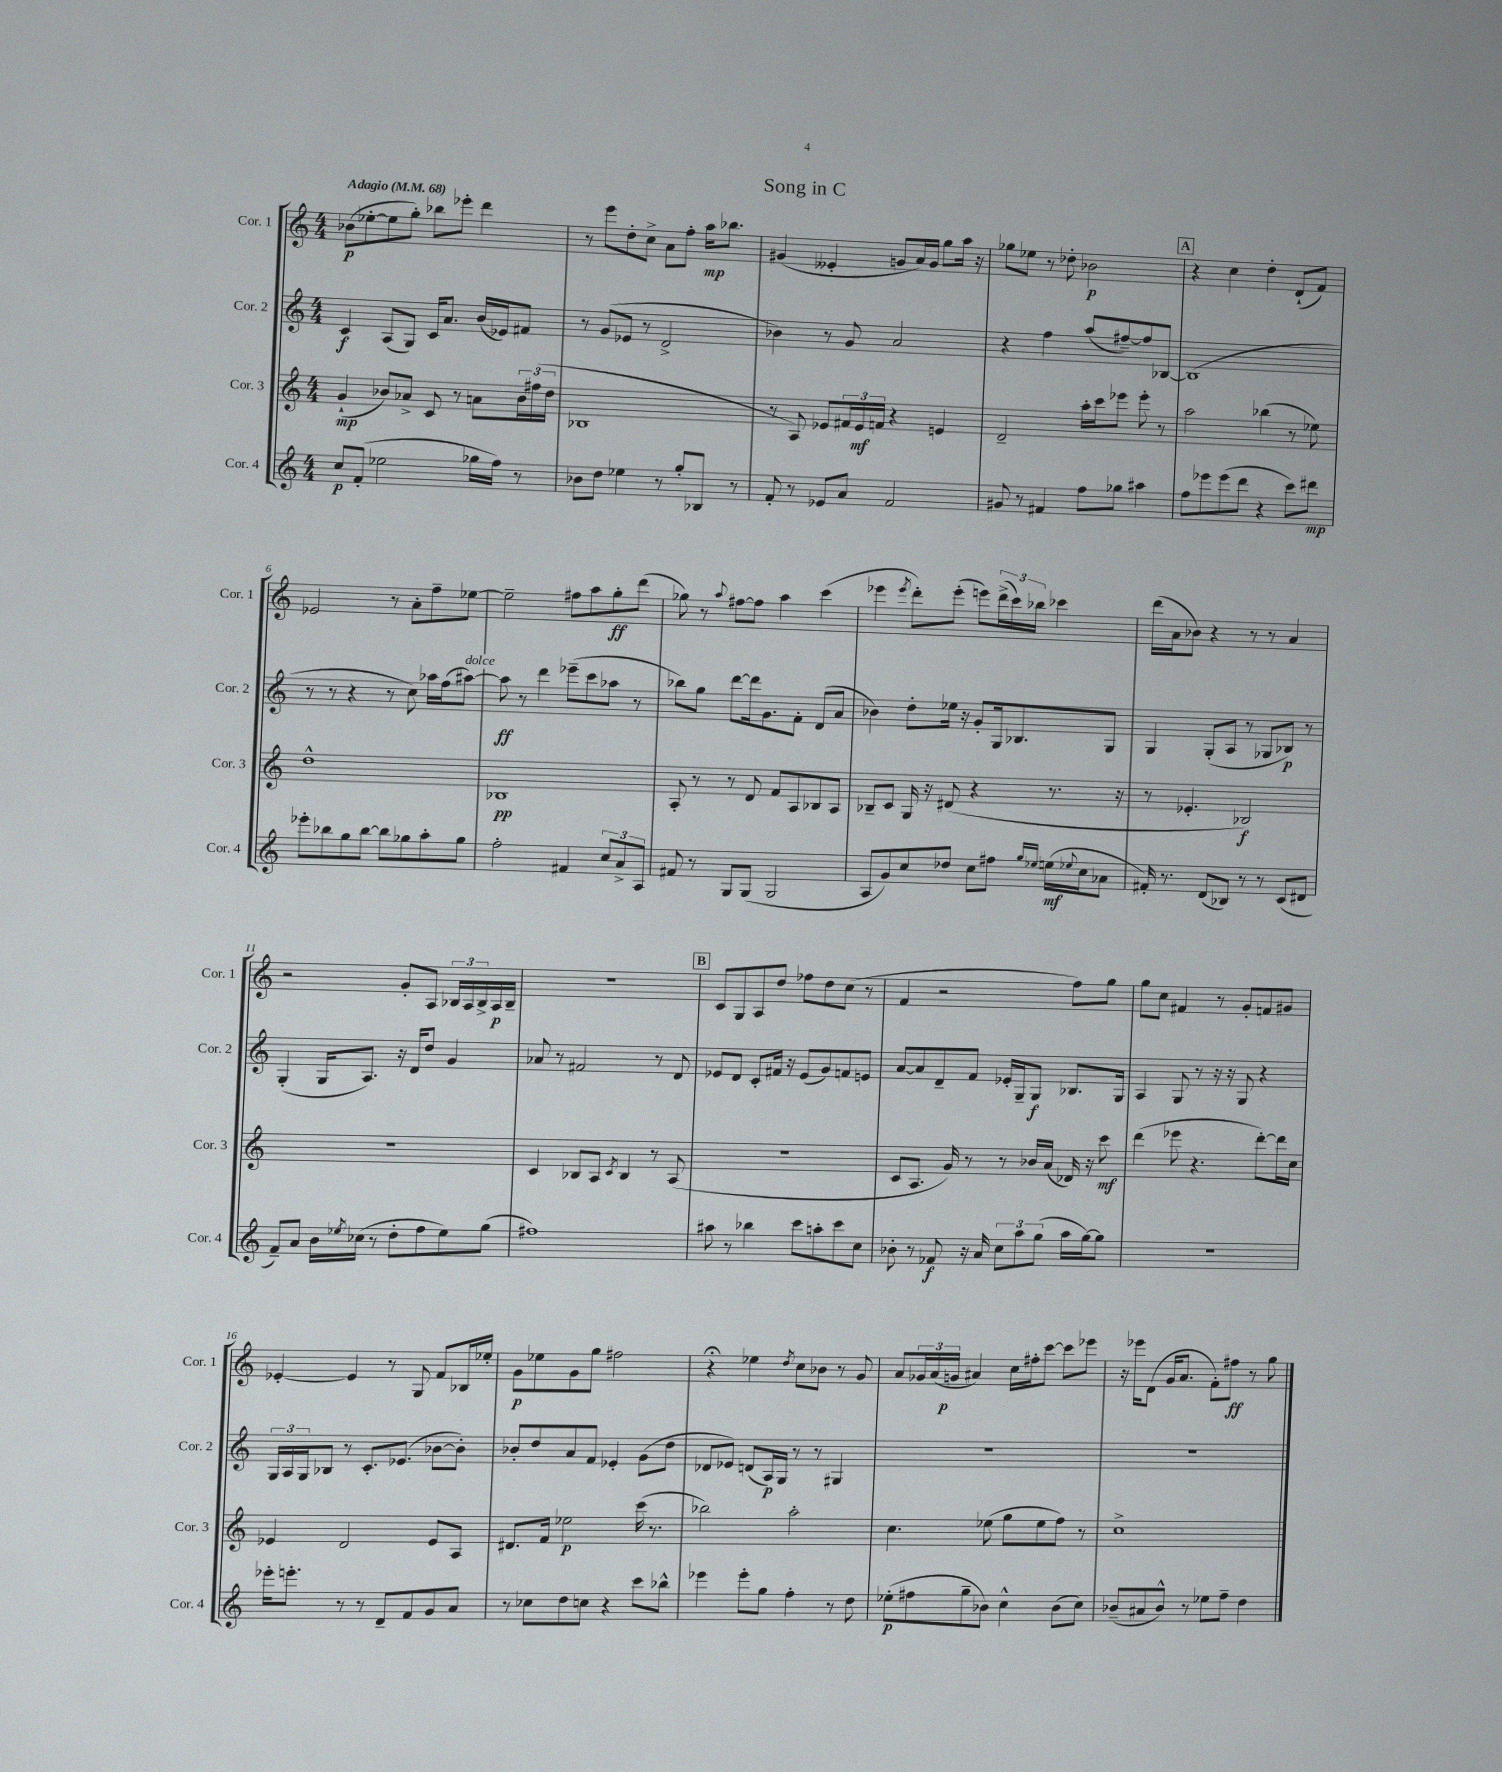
\header { title = "Song in C" }
<<
\new StaffGroup <<
\new Staff = "s0" \with { instrumentName = "Cor. 1" shortInstrumentName = "Cor. 1" } {
    \clef treble \key c \major \numericTimeSignature \time 4/4 \tempo "Adagio" 4 = 68
    bes'8\p( ees''8~-. ees''8 g''8-.) bes''8 ees'''8-. d'''4 |
    r8 e'''8 d''8-. c''8-> a'8 f''8-. a''16\mp bes''8. |
    gis'4( eeses'4-. g'8 a'16) g'16 g''8 a''16 r16 |
    ges''8 ees''8 r8 des''8-. bes'2\p |
    \mark \markup { \box "A" } r4 c''4 d''4-. d'8-!( f'8) |
    ees'2 r8 a'8-. f''8-- ees''8~ |
    ees''2-- fis''8 a''8 g''8-.\ff d'''8( |
    ges''8) r8 \appoggiatura { a''8 } fis''8~ fis''8 a''4 c'''4( |
    ees'''4 \acciaccatura { ees'''8 } d'''8-.) ees'''8-.( e'''8) \tuplet 3/2 { d'''16->( c'''16) bes''16 } ces'''4 |
    d'''16( a'16 bes'8) r4 r8 r8 a'4 |
    r2 g'8-. a8 \tuplet 3/2 { bes16 a16 bes16-> } a16\p bes16-- |
    R1 |
    \mark \markup { \box "B" } c'8 g8 a8 d''8 fes''8 d''8 c''8( r8 |
    f'4 r2 f''8) g''8 |
    g''8 c''8 fis'4 r8 g'8-. f'8 gis'8 |
    ees'4~-. ees'4 r8 g8 f'8 bes16 ees''16-. |
    g'8\p ees''8 g'8 g''8 fis''2 |
    r4\fermata ees''4 \acciaccatura { d''8 } c''8 bes'8 r8 g'8 |
    a'8 \tuplet 3/2 { ges'16 a'16( g'16\p } ais'4) c''16 fis''16-. c'''8~ c'''8 ees'''8 |
    r16 ees'''16 d'8( g'16 a'8. f'8-.) fis''8\ff r8 g''8 \bar "|." |
}
\new Staff = "s1" \with { instrumentName = "Cor. 2" shortInstrumentName = "Cor. 2" } {
    \clef treble \key c \major \numericTimeSignature \time 4/4
    c'4\f a8( g8) c'16 a'8. b'16( ees'16) fis'8 |
    r8 g'8( ees'8 r8 d'2-> |
    bes'4) r8 g'8 a'2 |
    r4 f''4 a''8( fis''8~--) fis''8 bes8~ |
    \mark \markup { \box "A" } bes1( |
    r8 r8 r4 r8 c''8) aes''16 f''16( ais''8~^\markup { \italic "dolce" }) |
    ais''8\ff r8 d'''4 ees'''8--( c'''8 aes''8 r8 |
    bes''8) g''8 d'''8~ d'''16 g'8. f'8-. d'8( a'8 |
    bes'4) d''8-. ees''16 r16 g'8-. g16 bes8. g8 |
    g4 g8-.( a8 r8 ges8 bes8\p) r8 |
    g4-.( g16 a8.) r16 d'16 d''8 g'4 |
    aes'8 r8 fis'2 r8 d'8 |
    \mark \markup { \box "B" } ees'8 d'8 c'8-. fis'16 r16 ees'8( g'8) f'8 e'8 |
    a'8~ a'8 d'8-- f'8 ees'16-. g16-- g8\f bes8. g16 |
    a4 g8 r8 r16 r16 g8 r4 |
    \tuplet 3/2 { g16 a16 g16 } bes8 r8 c'8.-. ees'8.( bes'8~ bes'8-.) |
    bes'8-. d''8 a'8 f'8 ees'4-. g'8( d''8 |
    des'8 ees'8) d'8( a16\p) g16 r8 r8 gis4 |
    R1 |
    R1 \bar "|." |
}
\new Staff = "s2" \with { instrumentName = "Cor. 3" shortInstrumentName = "Cor. 3" } {
    \clef treble \key c \major \numericTimeSignature \time 4/4
    g'4-!\mp( bes'8) aes'8-> c'8 r8 a'8 \tuplet 3/2 { bes'16 fis''16( d''16 } |
    bes1 |
    r8 a8) ees'8 \tuplet 3/2 { fis'16 ees'16\mf f'16 } r4 e'4 |
    d'2-- a''16-. c'''16 ees'''8 ees'''8-. r8 |
    \mark \markup { \box "A" } a''2 bes''4( r8 ees''8) |
    d''1-^ |
    bes1\pp |
    a8-. r8 r8 d'8 f'8 a8 bes8 a8 |
    bes8-- c'8 g16 r16 dis'8( r4 r8. r16 |
    r8 ees'4.-. bes2\f) |
    r1 |
    c'4 bes8 a8 \acciaccatura { c'8 } bes4 r8 a8( |
    \mark \markup { \box "B" } R1 |
    c'8 a8. g'16) r8 r8 bes'16 a'16( des'16) r16 c'''8\mf |
    d'''4( ees'''8 r4. d'''8~-.) d'''16 c''16 |
    ees'4 d'2 ees'8 a8 |
    dis'8. f'16 ees''2\p c'''16( r8. |
    bes''2) a''2-. |
    c''4. ees''8( g''8 ees''8 f''8) r8 |
    c''1-> \bar "|." |
}
\new Staff = "s3" \with { instrumentName = "Cor. 4" shortInstrumentName = "Cor. 4" } {
    \clef treble \key c \major \numericTimeSignature \time 4/4
    c''8\p f'8-.( ees''2 ges''16 f''16) r8 |
    bes'8 d''8 ees''4 r8 g''8-. bes8 r8 |
    f'8-. r8 ees'8 a'8 f'2 |
    gis'8 r8 fis'4 f''8 ges''8 ais''4 |
    \mark \markup { \box "A" } f''8 ees'''8 ees'''8( d'''8 r4 c'''8) dis'''8\mp |
    ees'''8-. bes''8 g''8 bes''8~ bes''8 ges''8 a''8-. ges''8 |
    f''2-. fis'4 \tuplet 3/2 { c''8 a'8-> a8 } |
    fis'8 r8 g8 g8( g2 |
    a8 g'8) c''8 des''8 c''8 fis''8 \grace { g''16 ees''16 } e''16\mf( \appoggiatura { ees''8 } c''16 aes'8 |
    fis'16-.) r8. d'8( bes8) r8 r8 c'8( dis'8 |
    f'8--) a'8 b'16 \acciaccatura { ees''8 } ces''16( r8 d''8-. f''8 ees''8) g''8( |
    fis''1) |
    \mark \markup { \box "B" } ais''8 r8 bes''4 c'''8 a''8-. c'''8 c''8 |
    bes'8-. r8 fes'8\f r16 a'16 \tuplet 3/2 { c''8 a''8 g''8( } a''16 g''16~) g''8 |
    R1 |
    ees'''16-. e'''8.-. r8 r8 d'8-- f'8 g'8 a'8 |
    r8 ces''8 d''8 c''8 r4 c'''8 bes''8-^ |
    ees'''4 ees'''8-. g''8 f''4-. r8 d''8 |
    ees''8-.\p( fis''8 g''8-- bes'8) c''4-^ bes'8( c''8) |
    bes'8--( ais'8 bes'8-^) r8 ees''8 f''8-- d''4 \bar "|." |
}
>>
>>
